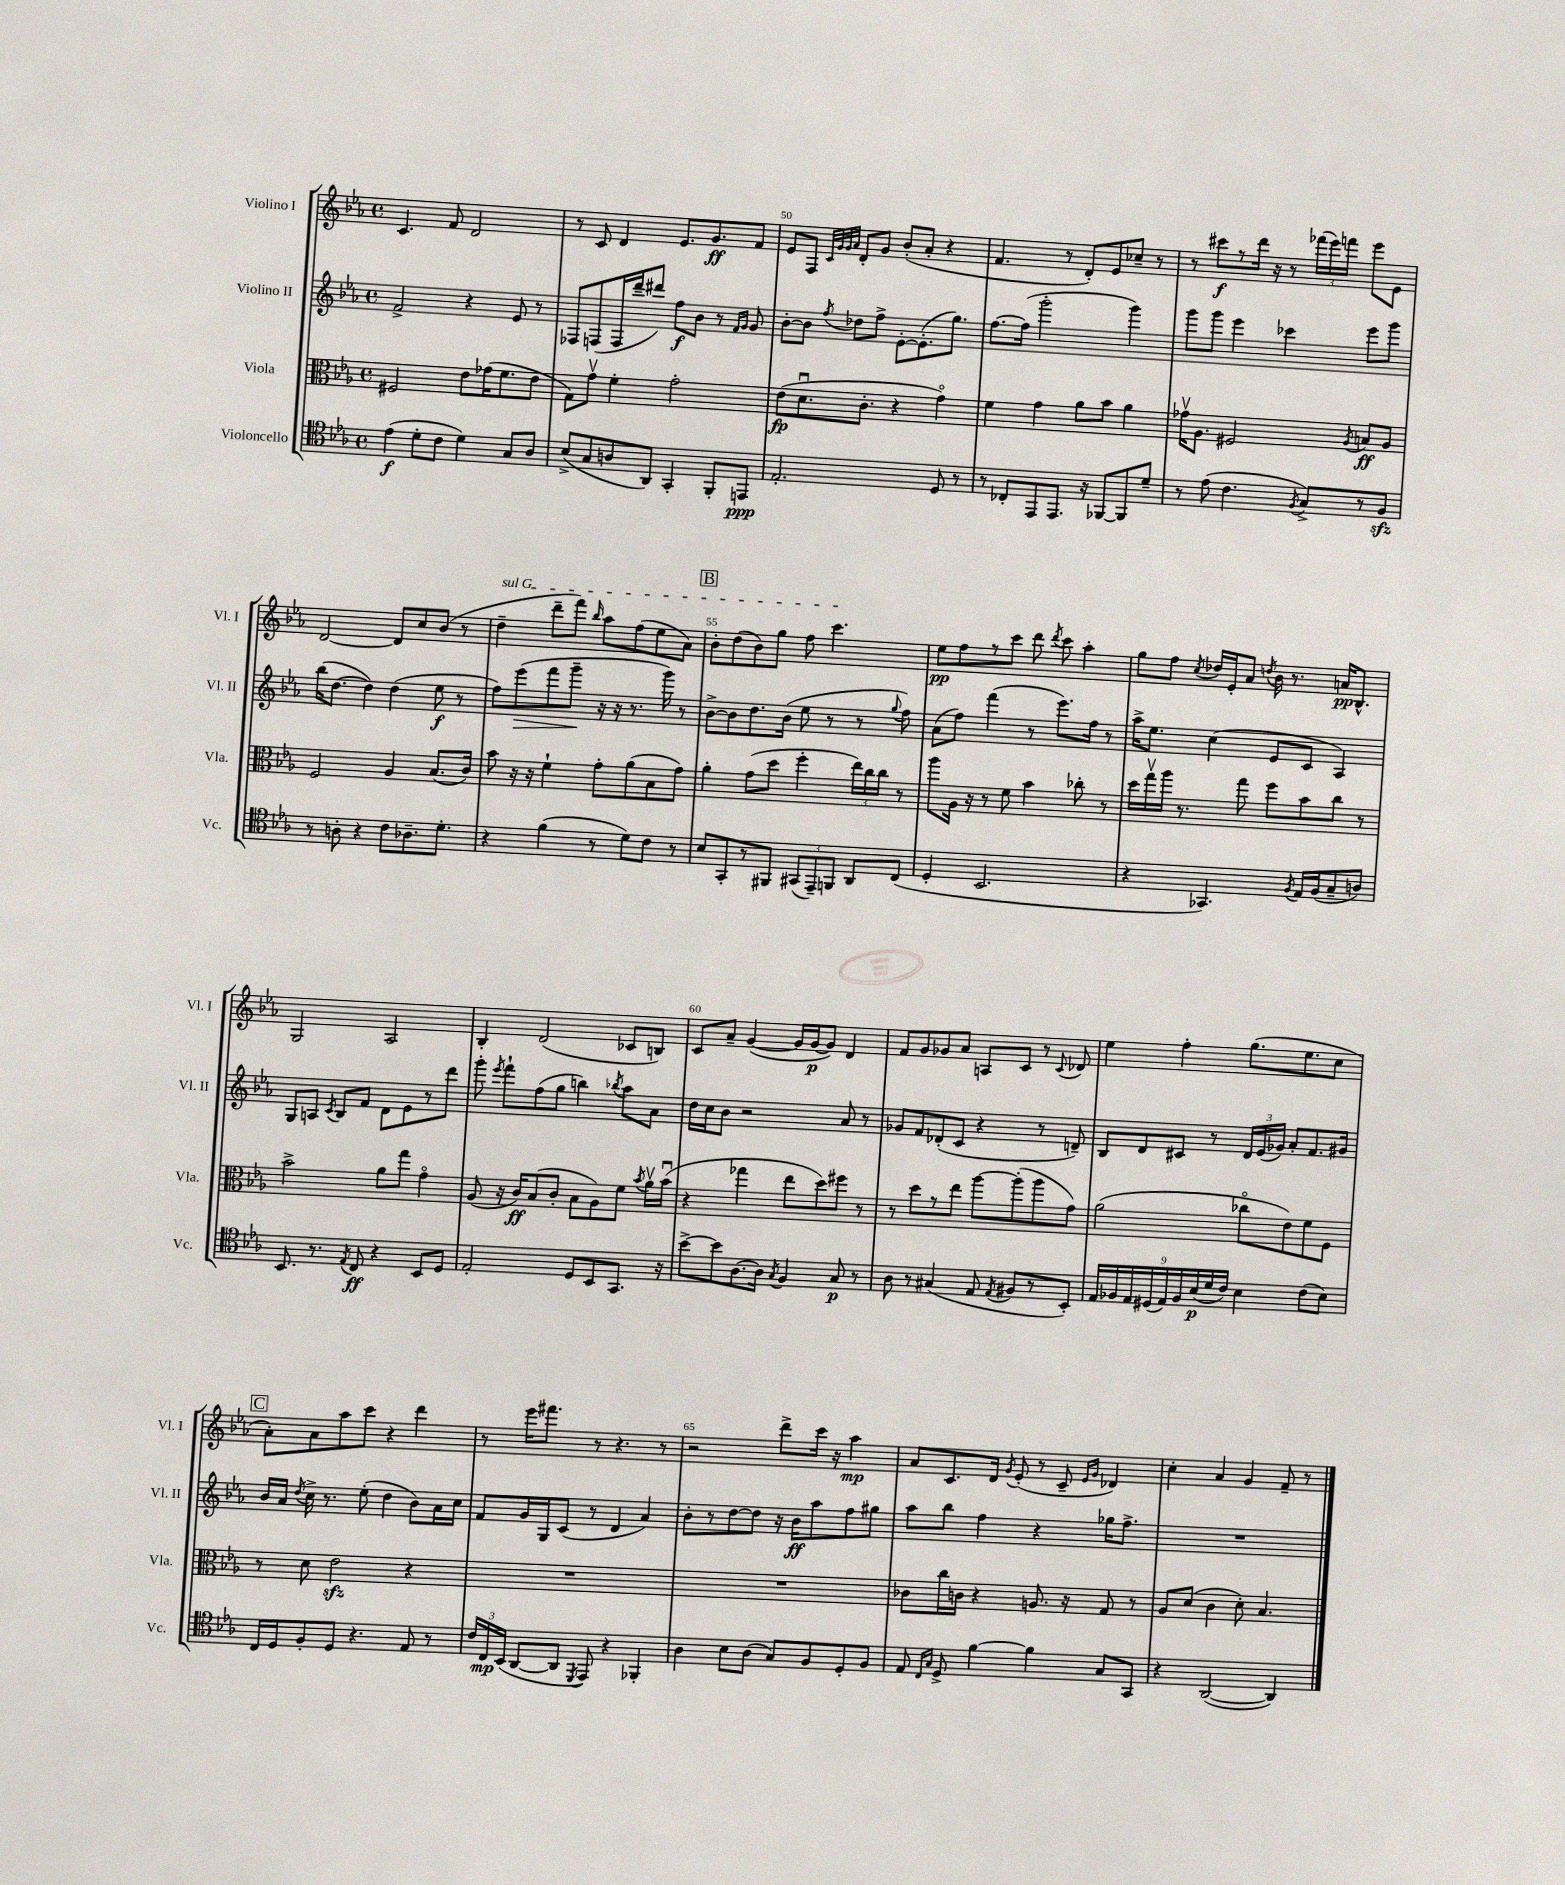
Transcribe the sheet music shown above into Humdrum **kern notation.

**kern	**dynam	**kern	**dynam	**kern	**dynam	**kern	**dynam
*part4	*part4	*part3	*part3	*part2	*part2	*part1	*part1
*staff4	*staff4	*staff3	*staff3	*staff2	*staff2	*staff1	*staff1
*I"Violoncello	*	*I"Viola	*	*I"Violino II	*	*I"Violino I	*
*I'Vc.	*	*I'Vla.	*	*I'Vl. II	*	*I'Vl. I	*
*clefC4	*	*clefC3	*	*clefG2	*	*clefG2	*
*k[b-e-a-]	*	*k[b-e-a-]	*	*k[b-e-a-]	*	*k[b-e-a-]	*
*M4/4	*	*M4/4	*	*M4/4	*	*M4/4	*
*met(c)	*	*met(c)	*	*met(c)	*	*met(c)	*
=48	=48	=48	=48	=48	=48	=48	=48
(4e-\	f	2F#X/	.	2f^/	.	4.c/	.
8d'\L	.	.	.	.	.	.	.
8c\J	.	.	.	.	.	8f/	.
4d\)	.	8e-\L	.	4r	.	2d/	.
.	.	(16g-X\K	.	.	.	.	.
.	.	8.f\	.	.	.	.	.
8G/L	.	.	.	8e-/	.	.	.
8A-/J	.	8e-\J	.	8r	.	.	.
=49	=49	=49	=49	=49	=49	=49	=49
(8B-^/L	.	8G\L)	.	8F-X/L	.	8r	.
8G/	.	8gv\J	.	(8Fn/	.	8c/	.
8An/	.	4f'\	.	16F/L	.	4d/	.
.	.	.	.	16ddd~/J	.	.	.
8AA-/J)	.	.	.	8ddd#X/J)	.	.	.
4GG'/	.	2g'\	.	8ff\L	f	8.e-/L	.
.	.	.	.	8b-\J	.	.	.
.	.	.	.	.	.	8.g/	ff
8FF'/L	.	.	.	8r	.	.	.
.	.	.	.	16qqf/LL	.	.	.
.	.	.	.	16qqg/JJ	.	.	.
8EEn/J	ppp	.	.	8g/	.	8f/J	.
=50	=50	=50	=50	=50	=50	=50	=50
2.E-'/	.	(8e-\L	fp	[8b-'\L	.	8e-/L	.
.	.	8.du\	.	8b-\J]	.	8F/J	.
.	.	.	.	.	.	32qqc/LLL	.
.	.	.	.	.	.	32qqg/	.
.	.	.	.	.	.	32qqg/	.
.	.	.	.	8qff/	.	32qqa-/JJJ	.
.	.	.	.	8dd-X\L	.	8d'/L	.
.	.	8.c'\J	.	.	.	.	.
.	.	.	.	8ff^\J	.	8g/J	.
.	.	4r	.	[8e-'\L	.	(8b-'/L	.
.	.	.	.	(8.e-'\]	.	8a-'/J	.
8D/	.	4g\)	.	.	.	4r	.
.	.	.	.	8.gg\J)	.	.	.
8r	.	.	.	.	.	.	.
=51	=51	=51	=51	=51	=51	=51	=51
8r	.	4f\	.	[8.ff\L	.	4.f/	.
8C-X'/L	.	.	.	.	.	.	.
.	.	.	.	(16ff\Jk]	.	.	.
8EE-/	.	4g\	.	2ggg'\	.	.	.
8.EE-/J	.	.	.	.	.	8r	.
.	.	8a-\L	.	.	.	8d'/L)	.
16r	.	.	.	.	.	.	.
[8FF-X/L	.	8b-\J	.	.	.	8e-/	.
8FF-/]	.	4a-\	.	4ggg\)	.	8cc-X~/J	.
8d~/J	.	.	.	.	.	8r	.
=52	=52	=52	=52	=52	=52	=52	=52
8r	.	16g-Xv\KL	.	8ggg\L	.	8r	.
.	.	8.A-\J	.	.	.	.	.
(8e-\	.	.	.	8ggg\J	.	8ccc#X\L	f
4.c\	.	2F#X/	.	4eee-\	.	8r	.
.	.	.	.	.	.	16ddd\Jk	.
.	.	.	.	.	.	16r	.
.	.	.	.	4ccc-X\	.	8r	.
8qF/	.	.	.	.	.	.	.
8G^/L)	.	.	.	.	.	(24fff-X\LL	.
.	.	.	.	.	.	24eee-\)	.
.	.	.	.	.	.	24fffn\JJ	.
.	.	8qA-/	.	.	.	.	.
8r	.	8Bn/L	ff	8eee-\L	.	8eee-\L	.
8Fzz/J	.	8A-/J	.	8ggg\J	.	8e-\J	.
!!LO:LB:g=z
=53	=53	=53	=53	=53	=53	=53	=53
8r	.	2F/	.	(16bb-\KL	.	[2d/	.
.	.	.	.	[8.dd\J	.	.	.
8An'\	.	.	.	.	.	.	.
4r	.	.	.	4dd\])	.	.	.
8c\L	.	4A-/	.	(4dd\	.	8d/L]	.
8.A-X~\	.	.	.	.	.	8cc/	.
.	.	(8.B-/L	.	8ee-\	f	(8b-/J	.
8.d'\J	.	.	.	.	.	.	.
.	.	.	.	8r	.	8r	.
.	.	16c/Jk)	.	.	.	.	.
=54	=54	=54	=54	=54	=54	=54	=54
!	!	!	!	!	!	!LO:TX:a:i:t=sul G	!
4r	.	8b-\	.	8ff\L)	.	4dd~\	.
!	!	!	!	!	!LO:HP:b	!	!
.	.	16r	.	(8eee-\	>	.	.
.	.	16r	.	.	.	.	.
(4f\	.	4f`\	.	8fff\	.	8ddd~\L	.
.	.	.	.	8ggg~\J	.	8fff\J)	.
.	.	.	.	.	.	16qqbb-/	.
8r	.	8g'\L	.	16r	]	8aa-\L	.
.	.	.	.	16r	.	.	.
8d\L)	.	(8a-\	.	8.r	.	(8ff\	.
8c\J	.	8B-\	.	.	.	8ee-\	.
.	.	.	.	16ggg\)	.	.	.
8r	.	8g\J)	.	8r	.	8a-\J)	.
!!LO:REH:place=s1:t=B
=55	=55	=55	=55	=55	=55	=55	=55
8B-/L	.	4a-'\	.	[8b-^\L	.	8b-'\L	.
8GG'/	.	.	.	8b-\]	.	(8dd\	.
8r	.	(8g\L	.	8.dd\	.	8b-\)	.
8FF#X/J	.	8dd\J	.	.	.	8gg\J	.
.	.	.	.	(16b-\Jk	.	.	.
(12GG#X/L	.	4ff'\	.	8ee-\	.	8ff\	.
12EE-~/)	.	.	.	.	.	.	.
.	.	.	.	8r	.	4.ccc\	.
12FFn/J	.	.	.	.	.	.	.
8AA-/L	.	24ee-\LL)	.	8r	.	.	.
.	.	24cc\	.	.	.	.	.
.	.	24cc\JJ	.	.	.	.	.
.	.	.	.	8qqgg/	.	.	.
(8C/J	.	8r	.	8ff\)	.	.	.
=56	=56	=56	=56	=56	=56	=56	=56
4D'/	.	8aa-\L	.	(8a-\L	.	8ee-\L	pp
.	.	16A-\Jk	.	8ff\J)	.	8ff\	.
.	.	16r	.	.	.	.	.
2.BB-/	.	8r	.	(4fff\	.	8r	.
.	.	8f\	.	.	.	8ccc\J	.
.	.	4b-\	.	8r	.	8ddd\	.
.	.	.	.	.	.	8qddd/	.
.	.	.	.	8.eee-\L)	.	8ccc\	.
.	.	8cc-X'\	.	.	.	4aa-'\	.
.	.	.	.	16ff\Jk	.	.	.
.	.	8r	.	8r	.	.	.
=57	=57	=57	=57	=57	=57	=57	=57
4r	.	16dd\LL	.	16aa-^\KL	.	8gg\L	.
.	.	16ggv\	.	8.ee-\J	.	.	.
.	.	16aa-\JJ	.	.	.	8ff\J	.
.	.	8.r	.	.	.	.	.
.	.	.	.	.	.	8qcc/	.
4.GG-X/)	.	.	.	(4cc\	.	16dd-X/LL	.
.	.	.	.	.	.	16e-'/J	.
.	.	8gg\	.	.	.	8a-/J	.
.	.	.	.	.	.	8qddn/	.
.	.	8ff\L	.	8e-/L	.	16b-\	.
.	.	.	.	.	.	8.r	.
8qF/	.	.	.	.	.	.	.
16E-/LL	.	8b-\	.	8c/J	.	.	.
(16F/J	.	.	.	.	.	.	.
8G~/	.	8cc\J	.	4A-/)	.	16an/KL	pp
.	.	.	.	.	.	8.B-^^/J	.
8An/J)	.	8r	.	.	.	.	.
!!LO:LB:g=z
=58	=58	=58	=58	=58	=58	=58	=58
8.BB-/	.	2b-^\	.	8G/L	.	2G/	.
.	.	.	.	8An/J	.	.	.
8.r	.	.	.	.	.	.	.
.	.	.	.	8qc/	.	.	.
.	.	.	.	8B-/L	.	.	.
8qE-/	.	.	.	.	.	.	.
8C/	ff	.	.	8f/J	.	.	.
4r	.	8a-\L	.	8d\L	.	2A-/	.
.	.	8gg\J	.	8e-\	.	.	.
8BB-/L	.	4g\	.	8r	.	.	.
8D/J	.	.	.	8ddd\J	.	.	.
=59	=59	=59	=59	=59	=59	=59	=59
2E-'/	.	(8A-/	.	8ggg'\	.	4B-'/	.
.	.	.	.	8qeee-/	.	.	.
.	.	16r	.	8fff`\L	.	.	.
.	.	16c/KL)	ff	.	.	.	.
.	.	(8B-/	.	(8ff\	.	(2d/	.
.	.	8c'/J	.	8gg\J	.	.	.
8D/L	.	8B-\L	.	4bbn\)	.	.	.
8BB-/	.	8A-\)	.	.	.	.	.
.	.	.	.	8qbb-X/	.	.	.
8.GG/J	.	8f\J	.	8aa-\L	.	8c-X/L	.
.	.	8qb-/	.	.	.	.	.
.	.	16a-v\LL	.	8a-\J	.	8Bn/J)	.
16r	.	(16b-u\JJ	.	.	.	.	.
=60	=60	=60	=60	=60	=60	=60	=60
[8b-^\L	.	4r	.	16dd\LL	.	8c/L	.
.	.	.	.	16cc\J	.	.	.
8b-\]	.	.	.	8b-\J	.	8a-~/J	.
[8.A-\	.	4gg-X\	.	2r	.	([4g/	.
16A-\Jk]	.	.	.	.	.	.	.
8qG/	.	.	.	.	.	.	.
4F/	.	8ee-\L	.	.	.	16g/LL]	.
.	.	.	.	.	.	[16g/J	p
.	.	8dd\)	.	.	.	8g/J])	.
8G/	p	8ff#X\J	.	8a-/	.	4d/	.
8r	.	8r	.	8r	.	.	.
=61	=61	=61	=61	=61	=61	=61	=61
8A-\	.	8r	.	8g-X/L	.	8f/L	.
8r	.	8dd\L	.	8f/	.	8g/	.
(4G#X/	.	8r	.	(8d-X'/	.	8g-X/	.
.	.	8ee-\J	.	8c/J	.	8a-/J	.
8E-/	.	[8aa-\L	.	4r	.	8An/L	.
8qE-/	.	.	.	.	.	.	.
8F#X/L	.	(8aa-'\]	.	.	.	8c/J	.
8r	.	8aa-\	.	8r	.	8r	.
.	.	.	.	.	.	8qqc/	.
8BB-'/J)	.	8g\J)	.	8dn~/)	.	8d-X/	.
=62	=62	=62	=62	=62	=62	=62	=62
18E-/LL	.	(2a-\	.	8B-/L	.	4ee-\	.
18F-X/	.	.	.	.	.	.	.
18E-/	.	.	.	.	.	.	.
.	.	.	.	8d/	.	.	.
(18D#X/	.	.	.	.	.	.	.
18E-/)	.	.	.	.	.	.	.
.	.	.	.	8c#X/J	.	4ff'\	.
18F-/	.	.	.	.	.	.	.
(18B-/	p	.	.	.	.	.	.
.	.	.	.	8r	.	.	.
18d/	.	.	.	.	.	.	.
18c/JJ)	.	.	.	.	.	.	.
4B-\	.	8cc-X\L	.	24d/LL	.	(8.gg\L	.
.	.	.	.	(24e-/	.	.	.
.	.	.	.	24g-X/JJ)	.	.	.
.	.	8e-\)	.	8a-'/L	.	.	.
.	.	.	.	.	.	8.ee-\	.
(8c\L	.	8f\	.	8.f/	.	.	.
8B-\J)	.	8F\J	.	.	.	8cc\J	.
.	.	.	.	16g#X/Jk	.	.	.
!!LO:LB:g=z
!!LO:REH:place=s1:t=C
=63	=63	=63	=63	=63	=63	=63	=63
16C/LL	.	8r	.	16b-/LL	.	8a-'\L)	.
16D/J	.	.	.	16a-/JJ	.	.	.
.	.	.	.	8qdd/	.	.	.
8F'/	.	8d\	.	16cc^\	.	8a-\	.
.	.	.	.	8.r	.	.	.
8D/J	.	2e-zz\	.	.	.	8aa-\	.
4.r	.	.	.	(8ee-'\	.	8ccc\J	.
.	.	.	.	4dd\	.	4r	.
8E-/	.	4r	.	8b-\L)	.	4ddd\	.
8r	.	.	.	16a-\L	.	.	.
.	.	.	.	16cc\JJ	.	.	.
=64	=64	=64	=64	=64	=64	=64	=64
24c/LL	.	1r	.	8f/L	.	8r	.
24C/	mp	.	.	.	.	.	.
(24BB-/JJ	.	.	.	.	.	.	.
[8AA-/L	.	.	.	16g/L	.	16eee-\KL	.
.	.	.	.	16G/J	.	8.fff#X\J	.
8AA-/J]	.	.	.	(8c/J	.	.	.
8qDD/	.	.	.	.	.	.	.
8EE-/)	.	.	.	8r	.	8r	.
4r	.	.	.	4d/	.	4.r	.
4FF-X'/	.	.	.	4a-/)	.	.	.
.	.	.	.	.	.	8r	.
=65	=65	=65	=65	=65	=65	=65	=65
4A-\	.	1r	.	8b-'\L	.	2r	.
.	.	.	.	8r	.	.	.
8B-\L	.	.	.	[8dd\	.	.	.
(8A-\J	.	.	.	8dd\J]	.	.	.
8G/L)	.	.	.	16r	.	8ddd^\L	.
.	.	.	.	16b-\KL	ff	.	.
8F/	.	.	.	8aa-\	.	16ccc\Jk	.
.	.	.	.	.	.	16r	.
8D'/	.	.	.	8ff\	.	4aa-\	mp
8F/J	.	.	.	8gg#X\J	.	.	.
=66	=66	=66	=66	=66	=66	=66	=66
8E-/	.	8c-X\L	.	8aa-\L	.	8a-/L	.
16qqC/LL	.	.	.	.	.	.	.
16qqG/JJ	.	.	.	.	.	.	.
8D^/	.	16cc\L	.	8bb-\J	.	8.c/	.
.	.	16cn\JJ	.	.	.	.	.
[4f\	.	4r	.	4ff\	.	.	.
.	.	.	.	.	.	16d/Jk	.
.	.	.	.	.	.	8qg/	.
.	.	.	.	.	.	(8e-'/	.
4f\]	.	8.An/	.	4r	.	8r	.
.	.	.	.	.	.	8c~/	.
.	.	16r	.	.	.	.	.
.	.	.	.	.	.	16qqe-/LL	.
.	.	.	.	.	.	16qqg/JJ	.
8G/L	.	8G/	.	16gg-X\KL	.	4d-X/)	.
.	.	.	.	8.ff^\J	.	.	.
8GG/J	.	8r	.	.	.	.	.
=67	=67	=67	=67	=67	=67	=67	=67
4r	.	8A-/L	.	1r	.	4cc'\	.
.	.	(8d/J	.	.	.	.	.
([2AA-/	.	4c\	.	.	.	4a-/	.
.	.	8d'\)	.	.	.	4g/	.
.	.	4.B-/	.	.	.	.	.
4AA-/])	.	.	.	.	.	8f~/	.
.	.	.	.	.	.	8r	.
==	==	==	==	==	==	==	==
*-	*-	*-	*-	*-	*-	*-	*-
